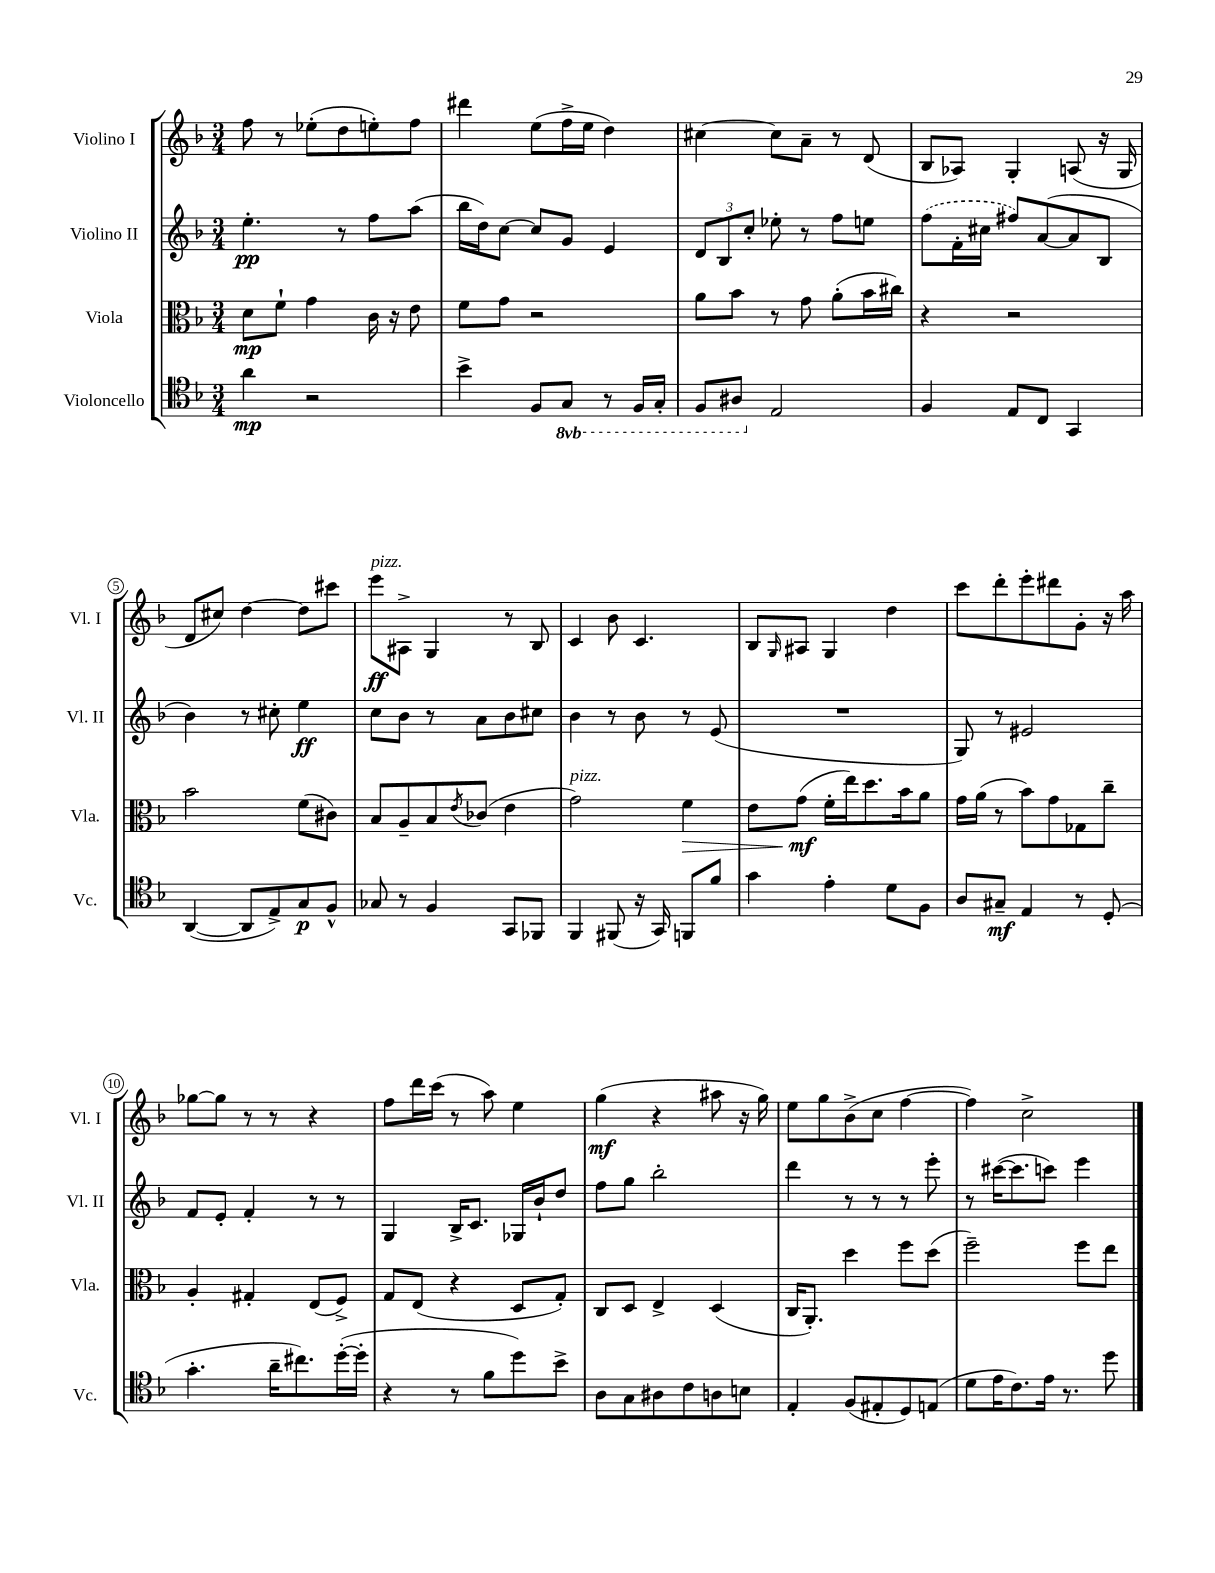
<<
\new StaffGroup <<
\new Staff = "s0" \with { instrumentName = "Violino I" shortInstrumentName = "Vl. I" } {
    \clef treble \key f \major \numericTimeSignature \time 3/4
    f''8 r8 ees''8-.( d''8 e''8-.) f''8 |
    dis'''4 e''8( f''16-> e''16 d''4) |
    cis''4~ cis''8 a'8-- r8 d'8( |
    bes8 aes8) g4-. a8( r16 g16 |
    d'8 cis''8) d''4~ d''8 cis'''8 |
    e'''8\ff^\markup { \italic "pizz." } ais8-> g4 r8 bes8 |
    c'4 bes'8 c'4. |
    bes8 \grace { g16 } ais8 g4 d''4 |
    c'''8 d'''8-. e'''8-. dis'''8 g'8-. r16 a''16 |
    ges''8~ ges''8 r8 r8 r4 |
    f''8 d'''16 c'''16( r8 a''8) e''4 |
    g''4\mf( r4 ais''8 r16 g''16) |
    e''8 g''8 bes'8->( c''8 f''4~ |
    f''4) c''2-> \bar "|." |
}
\new Staff = "s1" \with { instrumentName = "Violino II" shortInstrumentName = "Vl. II" } {
    \clef treble \key f \major \numericTimeSignature \time 3/4
    e''4.-.\pp r8 f''8 a''8( |
    bes''16 d''16) c''8~ c''8 g'8 e'4 |
    \tuplet 3/2 { d'8 bes8 c''8-. } ees''8-. r8 f''8 e''8 |
    \once \slurDashed f''8( f'16-. cis''16 fis''8) a'8~( a'8 bes8 |
    bes'4) r8 cis''8-. e''4\ff |
    c''8 bes'8 r8 a'8 bes'8 cis''8 |
    bes'4 r8 bes'8 r8 e'8( |
    R2. |
    g8) r8 eis'2 |
    f'8 e'8-. f'4-. r8 r8 |
    g4 bes16-> c'8. ges16 bes'16-! d''8 |
    f''8 g''8 bes''2-. |
    d'''4 r8 r8 r8 e'''8-. |
    r8 cis'''16~( cis'''8. c'''8) e'''4 \bar "|." |
}
\new Staff = "s2" \with { instrumentName = "Viola" shortInstrumentName = "Vla." } {
    \clef alto \key f \major \numericTimeSignature \time 3/4
    d'8\mp f'8-! g'4 c'16 r16 e'8 |
    f'8 g'8 r2 |
    a'8 bes'8 r8 g'8 a'8-.( bes'16 cis''16) |
    r4 r2 |
    bes'2 f'8( cis'8) |
    bes8 a8-- bes8 \acciaccatura { e'8 } ces'8( e'4 |
    g'2^\markup { \italic "pizz." }) f'4\> |
    e'8 g'8\mf\!( f'16-. e''16) d''8. bes'16 a'8 |
    g'16 a'16( r8 bes'8) g'8 ges8 c''8-- |
    a4-. gis4-. e8( f8->) |
    g8 e8( r4 d8 g8-.) |
    c8 d8 e4-> d4( |
    c16 a,8.-.) d''4 f''8 d''8( |
    f''2--) f''8 e''8 \bar "|." |
}
\new Staff = "s3" \with { instrumentName = "Violoncello" shortInstrumentName = "Vc." } {
    \clef tenor \key f \major \numericTimeSignature \time 3/4 \set Staff.ottavationMarkups = #ottavation-simple-ordinals
    a'4\mp r2 |
    bes'4-> f8 \ottava #-1 g,8 r8 f,16 g,16-. |
    f,8 ais,8 \ottava #0 e2 |
    f4 e8 c8 g,4 |
    a,4~( a,8 e8->) g8\p f8-^ |
    ges8 r8 f4 g,8 fes,8 |
    f,4 fis,8( r16 g,16) f,8 f'8 |
    g'4 e'4-. d'8 f8 |
    a8 gis8--\mf e4 r8 d8-.( |
    g'4.-. a'16-- cis''8.) d''16~-.( d''16-. |
    r4 r8 f'8 d''8) bes'8-> |
    a8 g8 ais8 c'8 a8 b8 |
    e4-. f8( eis8-. d8) e8( |
    d'8 e'16 c'8.) e'16 r8. d''8 \bar "|." |
}
>>
>>
\layout { \context { \Score \override BarNumber.stencil = #(make-stencil-circler 0.1 0.3 ly:text-interface::print) } }
